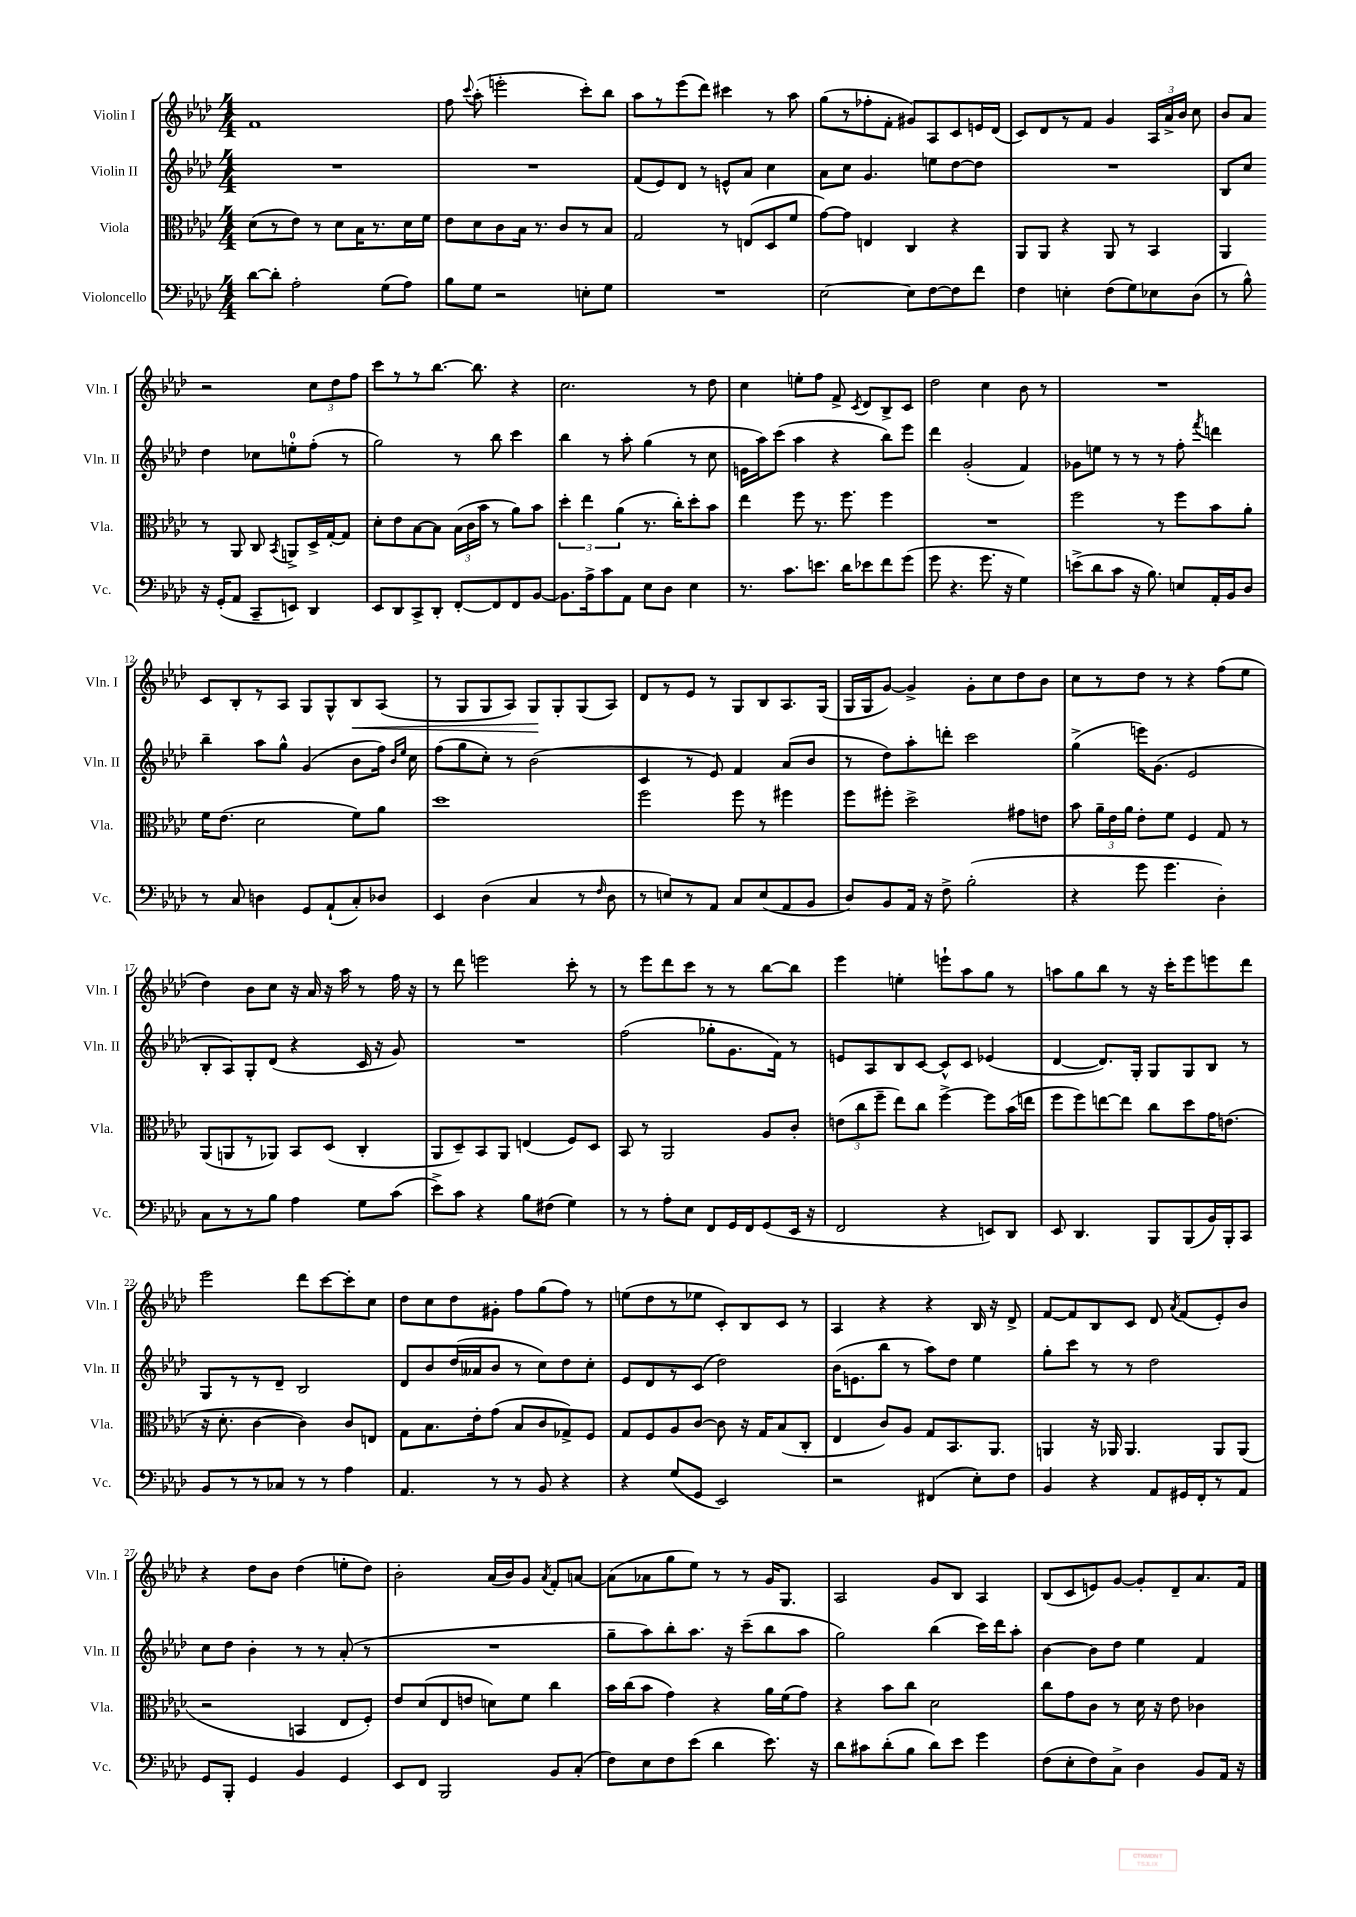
<<
\new StaffGroup <<
\new Staff = "s0" \with { instrumentName = "Violin I" shortInstrumentName = "Vln. I" } {
    \clef treble \key aes \major \numericTimeSignature \time 4/4
    \autoBeamOff f'1 |
    f''8 \appoggiatura { c'''8 } aes''8-.( e'''2-. c'''8[-.) bes''8] |
    aes''8[ r8 ees'''8( des'''8]) cis'''4 r8 aes''8 |
    g''8[( r8 fes''8-. f'8]-. gis'8[) aes8 c'8 e'16 des'16]( |
    c'8[) des'8 r8 f'8] g'4 \tuplet 3/2 { aes16[ aes'16-> bes'16] } c''8 |
    bes'8[ aes'8] r2 \tuplet 3/2 { c''8[ des''8 f''8] } |
    c'''8[ r8 r8 bes''8.]~ bes''8. r4 |
    c''2. r8 des''8 |
    c''4 e''8[-. f''8] f'8-> \acciaccatura { c'8 } des'8[ bes8-> c'8] |
    des''2 c''4 bes'8 r8 |
    R1 |
    c'8[ bes8-. r8 aes8] g8[ g8-^ bes8\< aes8]( |
    r8 g8[ g8 aes8]) g8[\! g8-. g8( aes8]) |
    des'8[ r8 ees'8] r8 g8[ bes8 aes8. g16]( |
    g16[ g16 g'8]~) g'4-> g'8[-. c''8 des''8 bes'8] |
    c''8[ r8 des''8] r8 r4 f''8[( ees''8] |
    des''4) bes'8[ c''8] r16 aes'16 r16 aes''16 r8 f''16 r16 |
    r8 des'''8 e'''2 c'''8-. r8 |
    r8 ees'''8[ des'''8 c'''8] r8 r8 bes''8[~ bes''8] |
    ees'''4 e''4-. e'''8[-! aes''8 g''8] r8 |
    a''8[ g''8 bes''8] r8 r16 c'''16[-. ees'''8 e'''8 des'''8] |
    ees'''2 des'''8[ c'''8~ c'''8-. c''8] |
    des''8[ c''8 des''8 gis'8]-. f''8[ g''8( f''8]) r8 |
    e''8[( des''8 r8 ees''8] c'8[-.) bes8 c'8] r8 |
    aes4 r4 r4 bes16 r16 des'8-> |
    f'8[~ f'8 bes8 c'8] des'8 \acciaccatura { aes'8 } f'8[( ees'8-.) bes'8] |
    r4 des''8[ bes'8] des''4( e''8[-. des''8]) |
    bes'2-. aes'16[( bes'16) g'8] \acciaccatura { aes'8 } f'8[-. a'8]~ |
    a'8[( aes'8 g''8 ees''8]) r8 r8 g'16[ g8.] |
    aes2 g'8[ bes8] aes4 |
    bes8[( c'8 e'8) g'8]~ g'8[-. des'8-- aes'8. f'16] \bar "|." |
}
\new Staff = "s1" \with { instrumentName = "Violin II" shortInstrumentName = "Vln. II" } {
    \clef treble \key aes \major \numericTimeSignature \time 4/4
    \autoBeamOff R1 |
    R1 |
    f'8[( ees'8) des'8] r8 e'8[-^ aes'8] c''4 |
    aes'8[ c''8] g'4. e''8[ des''8~ des''8] |
    R1 |
    bes8[ c''8] des''4 ces''8[ e''8-0-. f''8]-.( r8 |
    g''2) r8 bes''8 c'''4 |
    bes''4 r8 aes''8-. g''4( r8 c''8 |
    e'16[ aes''16) c'''8]( aes''4 r4 bes''8[) ees'''8] |
    des'''4 g'2-.( f'4) |
    ges'8[ e''8] r8 r8 r8 f''8-. \acciaccatura { f'''8 } d'''4 |
    bes''4-- aes''8[ g''8]-^ g'4( bes'8[ f''16]) \grace { bes'16[ ees''16] } c''16 |
    f''8[( g''8 c''8]-.) r8 bes'2( |
    c'4 r8 ees'8) f'4 aes'8[( bes'8] |
    r8 des''8[) aes''8-. d'''8]-. c'''2 |
    g''4->( e'''16[) g'8.]( ees'2 |
    bes8[-. aes8) g8-. des'8]( r4 c'16 r16 g'8) |
    R1 |
    f''2( ges''8[-. g'8. f'16]) r8 |
    e'8[ aes8 bes8 c'8]~ c'8[-^ c'8] ees'4( |
    des'4~ des'8.[) g16]-. g8[ g8 bes8] r8 |
    g8[ r8 r8 des'8]-- bes2 |
    des'8[ bes'8 des''16( aeses'16 bes'8] r8 c''8[) des''8 c''8]-. |
    ees'8[ des'8 r8 c'8]( des''2) |
    bes'16[( e'8. bes''8] r8 aes''8[) des''8] ees''4 |
    g''8[-. c'''8] r8 r8 des''2 |
    c''8[ des''8] bes'4-. r8 r8 aes'8-.( r8 |
    R1 |
    g''8[-- aes''8) bes''8-. aes''8.] r16 c'''8[--( bes''8 aes''8] |
    g''2) bes''4( c'''16[) des'''16 aes''8]-. |
    bes'4~ bes'8[ des''8] ees''4 f'4 \bar "|." |
}
\new Staff = "s2" \with { instrumentName = "Viola" shortInstrumentName = "Vla." } {
    \clef alto \key aes \major \numericTimeSignature \time 4/4
    \autoBeamOff des'8[( r8 ees'8]) r8 des'8[ bes16 r8. des'16 f'16] |
    ees'8[ des'8 c'8 bes16] r8. c'8[ r8 bes8] |
    g2 r8 e8[( des8 f'8] |
    g'8[~) g'8] e4 c4 r4 |
    aes,8[ aes,8] r4 aes,8 r8 bes,4 |
    aes,4 r8 aes,8 c8 \acciaccatura { bes,8 } a,8[-> des16-> g16~-. g8] |
    des'8[-. ees'8 bes8~ bes8] \tuplet 3/2 { bes16[( c'16 bes'16] } r8 aes'8[) bes'8] |
    \tuplet 3/2 { des''4-. ees''4 aes'4( } r8. c''16[-.) des''8-. bes'8] |
    ees''4 f''8 r8. f''8. f''4 |
    R1 |
    f''2 r8 f''8[ bes'8 aes'8]-. |
    f'16[ ees'8.]( des'2 f'8[) aes'8] |
    des''1 |
    f''2 f''8 r8 fis''4 |
    f''8[ fis''8]-. des''2-> gis'8[ e'8] |
    bes'8 \tuplet 3/2 { aes'16[-- ees'16 aes'16] } ees'8[-. f'8] f4 g8 r8 |
    aes,8[( a,8 r8 aes,8]) bes,8[ des8]( c4-. |
    aes,8[ des8--) bes,8 aes,8] e4( f8[) des8] |
    bes,8 r8 aes,2 aes8[ c'8]-. |
    \tuplet 3/2 { e'8[( c''8 f''8]-- } ees''8[) c''8] f''4~-> f''8[ bes'16( e''16] |
    f''8[ f''8) e''8~ e''8] c''8[ des''8 g'16 e'8.]( |
    r16 des'8.-. c'4~ c'4) c'8[ e8] |
    g8[ bes8. ees'16-. g'8]( bes8[ c'8 ges8->) f8] |
    g8[ f8 aes8 c'8]~ c'8 r16 g16[ bes8( c8]-. |
    ees4 c'8[) aes8] g8[ bes,8. aes,8.] |
    a,4 r16 aes,16 aes,4. aes,8[ aes,8]( |
    r2 b,4 ees8[ f8]-.) |
    ees'8[ des'8( ees8 e'8] d'8[) f'8] c''4 |
    bes'16[ c''16( bes'8] g'4) r4 aes'16[ f'16( g'8]) |
    r4 bes'8[ c''8] des'2 |
    c''8[ g'8 c'8] r8 des'16 r16 ees'8 ces'4 \bar "|." |
}
\new Staff = "s3" \with { instrumentName = "Violoncello" shortInstrumentName = "Vc." } {
    \clef bass \key aes \major \numericTimeSignature \time 4/4
    \autoBeamOff des'8[~ des'8]-. aes2-. g8[( aes8]) |
    bes8[ g8] r2 e8[-. g8] |
    R1 |
    ees2~ ees8[ f8~ f8 f'8] |
    f4 e4-. f8[( g8) ees8 des8]( |
    r8 bes8-^) r16 g,16[-.( aes,8] c,8[-- e,8]) des,4 |
    ees,8[ des,8 c,8-> des,8]-. f,8[~-. f,8 f,8 bes,8]~ |
    bes,8.[ aes16-> c'8 aes,8] ees8[ des8] ees4 |
    r8. c'8.[ e'8.] des'16[ ees'8 f'8 g'8]( |
    g'8 r4. g'8. r16 g4) |
    e'8[->( des'8 c'8] r16 bes8.) e8[ aes,16-. bes,16 des8] |
    r8 c8 d4 g,8[ aes,8-!( c8-.) des8] |
    ees,4 des4( c4 r8 \grace { f16 } des8 |
    r8 e8[) r8 aes,8] c8[ e8( aes,8 bes,8] |
    des8[) bes,8 aes,16] r16 f8-> bes2-.( |
    r4 g'8 g'4. des4-.) |
    c8[ r8 r8 bes8] aes4 g8[ c'8]( |
    ees'8[->) c'8] r4 bes8[ fis8]( g4) |
    r8 r8 aes8[-. ees8] f,8[ g,16 f,16 g,8( ees,16] r16 |
    f,2 r4 e,8[) des,8] |
    ees,8 des,4. bes,,8[ bes,,8( bes,16) bes,,16-. c,8] |
    bes,8[ r8 r8 ces8] r8 r8 aes4 |
    aes,4. r8 r8 bes,8 r4 |
    r4 g8[( g,8] ees,2) |
    r2 fis,4( ees8[-.) f8] |
    bes,4 r4 aes,8[ gis,16 f,16-. r8 aes,8] |
    g,8[ bes,,8]-. g,4 bes,4 g,4 |
    ees,8[ f,8] bes,,2 bes,8[ c8]-.( |
    f8[) ees8 f8 ees'8]( des'4 ees'8.) r16 |
    des'8[ cis'8 des'8-.( bes8] des'8[) ees'8] g'4 |
    f8[( ees8-. f8) c8]-> des4 bes,8[ aes,16] r16 \bar "|." |
}
>>
>>
